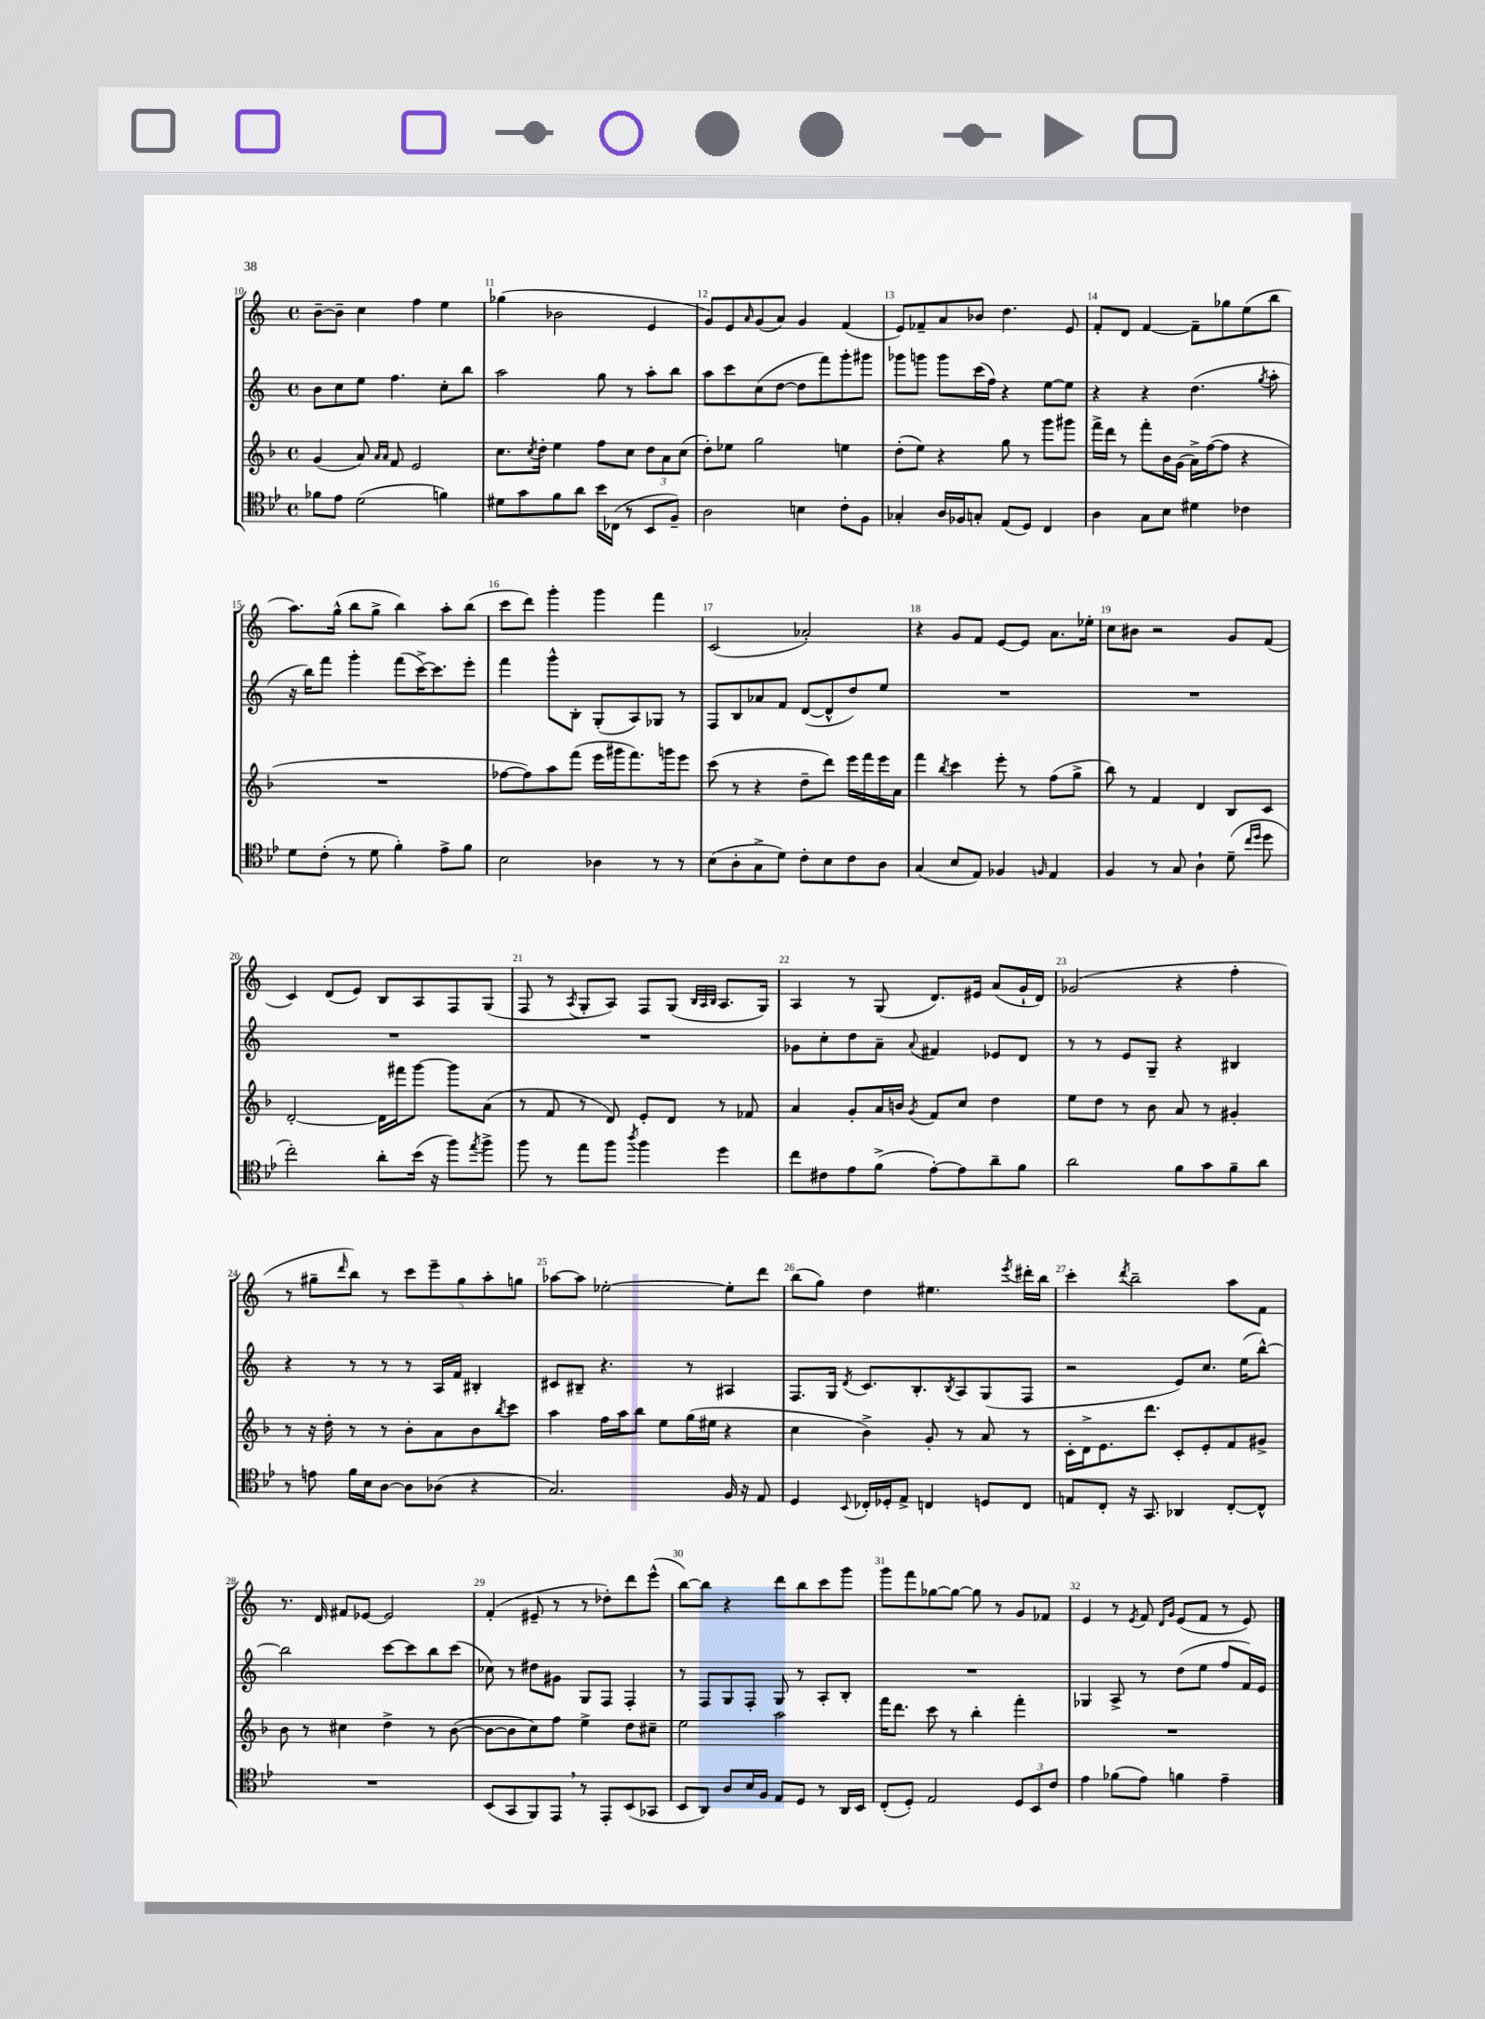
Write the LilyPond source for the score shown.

<<
\new StaffGroup <<
\new Staff = "s0" {
    \clef treble \key c \major \defaultTimeSignature \time 4/4
    b'8~-- b'8-- c''4 f''4 e''4 |
    ges''4( bes'2 e'4 |
    g'8) e'8 \grace { a'16 } g'8( a'8) g'4 f'4( |
    e'8) fes'8-- a'8 bes'8 d''4. e'8 |
    f'8-. d'8 f'4~ f'8-- ges''8 e''8( b''8 |
    a''8.) g''16-^( b''8 g''8-> b''4) a''8-. b''8( |
    c'''8 d'''8) g'''4-. g'''4 f'''4 |
    c'2( aes'2-.) |
    r4 g'8 f'8 e'8~ e'8 a'8. ees''16-. |
    c''8 bis'8 r2 g'8 f'8( |
    c'4) d'8( e'8) b8 a8 f8 g8( |
    f8 r8 \acciaccatura { a8 } g8-. a8) f8 g8( \grace { b32 a32 b32 } a8. g16) |
    a4 r8 g8( d'8.) eis'16 a'8( g'16-! d'16) |
    ges'2( r4 f''4-. |
    r8 gis''8-- \grace { d'''16 } b''8) r8 \tuplet 5/4 { c'''8 e'''8-- gis''8 a''8-. g''8 } |
    aes''8~ aes''8 ees''2~-. ees''8-. d'''8 |
    b''8( g''8) d''4 eis''4. \acciaccatura { e'''8 } dis'''16-. b''16 |
    c'''4-. \acciaccatura { d'''8 } b''2-- a''8 f'8 |
    r8. d'16 fis'8 ees'8~ ees'2 |
    f'4-.( eis'8-- r8 r8 des''8-.) d'''8 e'''8-^( |
    b''8~) b''8 r4 d'''8 b''8 c'''8 g'''8 |
    g'''8 f'''8 ges''8~ ges''8~ ges''8 r8 g'8 fes'8 |
    e'4 r8 \acciaccatura { e'8 } f'8 \grace { d'16 g'16 } e'8( f'8 r8 e'8) \bar "|." |
}
\new Staff = "s1" {
    \clef treble \key c \major \defaultTimeSignature \time 4/4
    b'8 c''8 e''8 f''4. c''8-. b''8 |
    a''2 g''8 r8 a''8-. b''8 |
    a''8 c'''8 c''8( d''8~ d''8 f'''8) g'''8-. gis'''8 |
    ges'''8 g'''8 g'''8 c'''16( f''16) r4 e''8~ e''8 |
    r4 r4 d''4.( \acciaccatura { g''8 } a''8-. |
    r16 b''16) f'''8 g'''4-. f'''8( c'''16~->) c'''8. e'''8-. |
    f'''4 g'''8-^ b8-. g8-.( a8) ges8 r8 |
    f8 b8 aes'8 f'8 d'8~( d'8-^ d''8) e''8 |
    R1 |
    R1 |
    R1 |
    R1 |
    ges'8 c''8-. d''8 a'8-- \appoggiatura { a'8 } fis'4 ees'8 d'8 |
    r8 r8 e'8 g8-- r4 bis4 |
    r4 r8 r8 r8 a16 f'16 bis4-. |
    cis'8 bis8-- r4. r8 ais4 |
    f8. g16 \acciaccatura { d'8 } c'8. b8.-. \acciaccatura { b8 } a8 g8( f8 |
    r2 e'8) c''8. e''16( b''8~-^) |
    b''2 c'''8~ c'''8 b''8 c'''8( |
    ces''8) r8 dis''8 gis'8 g8 f8 f4-. |
    r8 f8 g8 f8-. g8 r8 a8-. b8-. |
    R1 |
    ges4 a8-> r8 d''8( e''8 f''8 f'16) e'16 \bar "|." |
}
\new Staff = "s2" {
    \clef treble \key f \major \defaultTimeSignature \time 4/4
    g'4( a'8) \grace { a'16 a'16 } f'8 e'2 |
    c''8. \acciaccatura { c''8 } d''16-. e''4 f''8 c''8 \tuplet 3/2 { d''8 a'8 c''8( } |
    d''8-.) ees''8 g''2 e''4 |
    d''8-.( e''8) r4 g''8 r8 g'''8 gis'''8 |
    f'''16-> d'''16 r8 f'''8-. bes'16 g'16( a'16->) f''16~( f''8 r4 |
    R1 |
    fes''8~ fes''8) a''8 f'''8( e'''16 gis'''16 f'''8.) g'''16 e'''8 |
    c'''8( r8 r4 d''8-- d'''8) e'''16 f'''16 e'''16 a'16 |
    f'''4 \acciaccatura { bes''8 } c'''4 e'''8-. r8 f''8( g''8-> |
    bes''8) r8 f'4 d'4 bes8 c'8 |
    d'2~-. d'16 fis'''16 g'''8~ g'''8 a'8( |
    r8 f'8 r8 d'8) e'8-. d'8 r8 fes'8 |
    a'4 g'8-. a'16 b'16 \acciaccatura { g'8 } f'8 c''8 d''4 |
    e''8 d''8 r8 bes'8 a'8 r8 gis'4-. |
    r8 r16 d''16-. r8 r8 bes'8-. a'8 bes'8 \acciaccatura { bes''8 } c'''8 |
    a''4 f''16 a''16 bes''8 e''8 g''16( eis''16 r4 |
    c''4 bes'4->) g'8-. r8 a'8 r8 |
    c'16-. d'16-> e'8. d'''8. c'8-. e'8-. f'8 gis'8-> |
    bes'8 r8 cis''4 d''4-> r8 bes'8~( |
    bes'8~ bes'8 c''8) f''8 e''4-> d''8 cis''8-- |
    e''2 a''2 |
    f'''16 d'''8. c'''8 r8 bes''4-. f'''4-. |
    R1 \bar "|." |
}
\new Staff = "s3" {
    \clef tenor \key bes \major \defaultTimeSignature \time 4/4
    fes'8 ees'8 d'2( f'4) |
    dis'8 g'8 f'8 a'8 bes'16 ces16( r8 bes,8 f8--) |
    a2 b4 c'8-. f8 |
    ges4-. a16 fes16 g8-. ees8( d8) c4 |
    a4 g8 bes8 dis'4 ces'4 |
    d'8 c'8-.( r8 d'8 f'4-.) ees'8-> f'8 |
    bes2 aes4 r8 r8 |
    bes8( a8-. g8-> d'8) c'8-. bes8 c'8 a8 |
    g4( bes8 ees8) fes4 \grace { f16 } ees4 |
    f4 r8 g8 a4-! d'8--( \grace { c''16 d''16 } d''8 |
    c''2-.) a'8-. bes'16( r16 f''8) \acciaccatura { ees''8 } f''8-> |
    f''8 r8 ees''8 f''8 \acciaccatura { a''8 } f''4 d''4 |
    c''8 cis'8 ees'8 f'8->( ees'8~-.) ees'8 a'8-- f'8 |
    a'2 f'8 g'8 f'8-- a'8 |
    r8 e'8 f'16 bes16 a8~ a8 aes8( r4 |
    g2.) f16 r16 ees8 |
    d4 \appoggiatura { bes,8 } ces16-. des16-. ees8-> c4 d8 c8 |
    e8 c8-. r16 g,8. aes,4 c8~-. c8-^ |
    R1 |
    bes,8( g,8 f,8) ees,8 \breathe r8 ees,8-. bes,8( ges,8 |
    bes,8 a,8) a8 bes16 f16 ees8 d8 r8 a,16 bes,16 |
    c8-.( d8-.) ees2 \tuplet 3/2 { d8 bes,8 c'8 } |
    ees'4 fes'8( ees'8) f'4 ees'4-- \bar "|." |
}
>>
>>
\layout { \context { \Score currentBarNumber = #10 \override BarNumber.break-visibility = ##(#f #t #t) barNumberVisibility = #all-bar-numbers-visible } }
